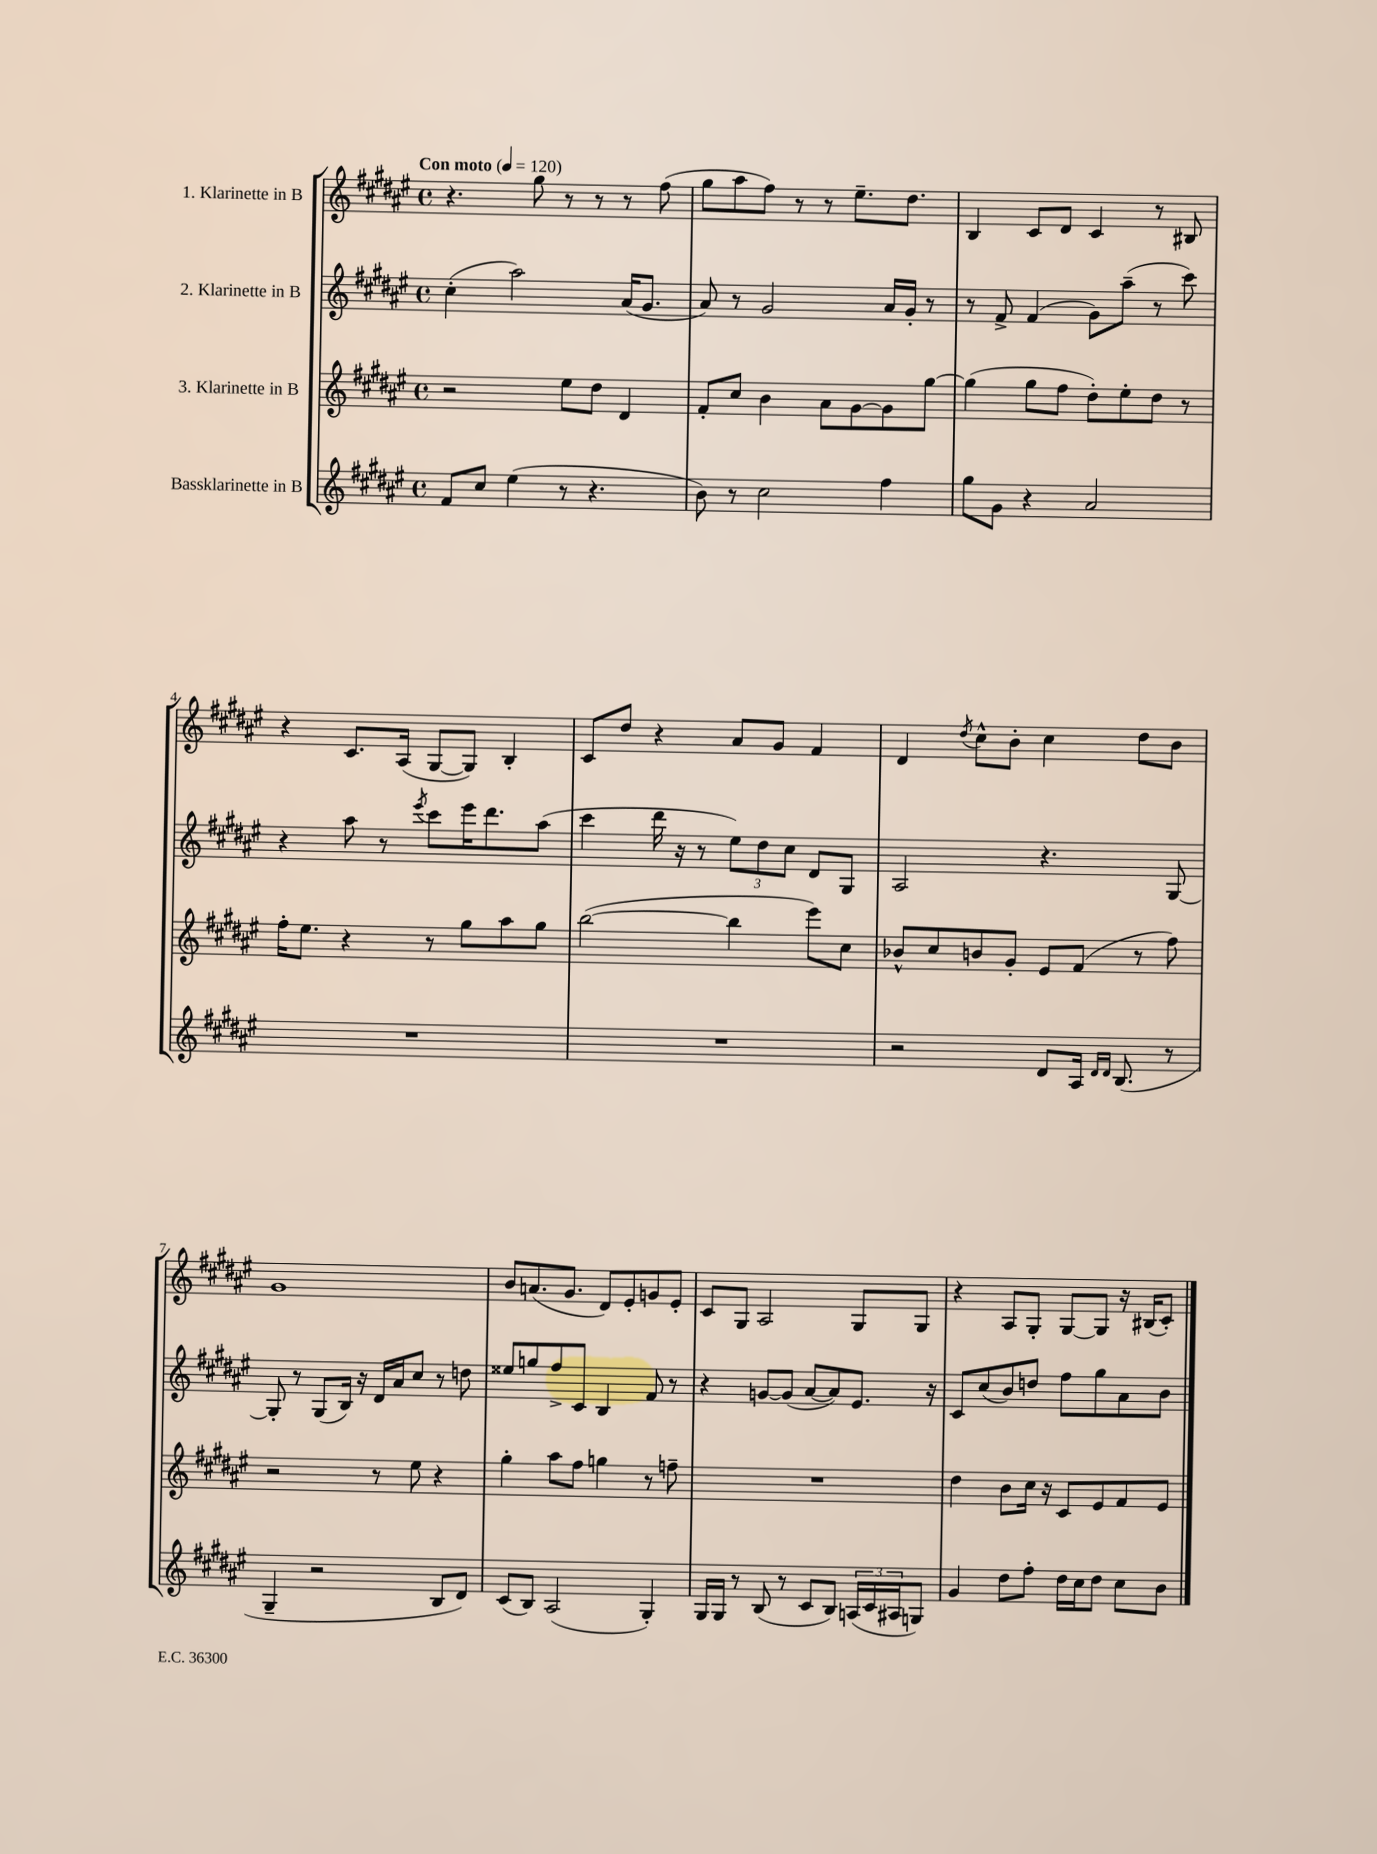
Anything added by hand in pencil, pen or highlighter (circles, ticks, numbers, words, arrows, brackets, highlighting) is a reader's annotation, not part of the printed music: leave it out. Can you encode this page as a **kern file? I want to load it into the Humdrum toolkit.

**kern	**kern	**kern	**kern
*part4	*part3	*part2	*part1
*staff4	*staff3	*staff2	*staff1
*I"Bassklarinette in B	*I"3. Klarinette in B	*I"2. Klarinette in B	*I"1. Klarinette in B
*clefG2	*clefG2	*clefG2	*clefG2
*k[f#c#g#d#a#e#]	*k[f#c#g#d#a#e#]	*k[f#c#g#d#a#e#]	*k[f#c#g#d#a#e#]
*M4/4	*M4/4	*M4/4	*M4/4
*met(c)	*met(c)	*met(c)	*met(c)
*MM120	*MM120	*MM120	*MM120
=1	=1	=1	=1
!	!	!	!LO:TX:a:B:t=Con moto
8f#/L	2r	(4cc#'\	4.r
8cc#/J	.	.	.
(4ee#\	.	2aa#\)	.
.	.	.	8gg#\
8r	8ee#\L	.	8r
4.r	8dd#\J	.	8r
.	4d#/	(16a#/KL	8r
.	.	8.g#/J	.
.	.	.	(8ff#\
=2	=2	=2	=2
8b\)	8f#'/L	8a#/)	8gg#\L
8r	8cc#/J	8r	8aa#\
2cc#\	4b\	2g#/	8ff#\J)
.	.	.	8r
.	8a#\L	.	8r
.	[8g#\	.	8.ee#~\L
4ff#\	8g#\]	16a#/LL	.
.	.	16g#'/JJ	8.dd#\J
.	[8gg#\J	8r	.
=3	=3	=3	=3
8gg#\L	(4gg#\]	8r	4B/
8g#\J	.	8f#^/	.
4r	8gg#\L	(4f#/	8c#/L
.	8ff#\J	.	8d#/J
2a#/	8dd#'\L)	8g#\L)	4c#/
.	8ee#'\	(8aa#~\J	.
.	8dd#\J	8r	8r
.	8r	8ccc#\)	8B#X/
!!LO:LB:g=z
=4	=4	=4	=4
1r	16ff#'\KL	4r	4r
.	8.ee#\J	.	.
.	4r	8aa#\	8.c#/L
.	.	8r	.
.	.	.	(16A#/Jk
.	.	8qeee#/	.
.	8r	8ccc#\L	[8G#/L
.	8gg#\L	16eee#\K	8G#/J])
.	.	8.ddd#\	.
.	8aa#\	.	4B'/
.	8gg#\J	(8aa#\J	.
=5	=5	=5	=5
1r	([2bb\	4ccc#\	8c#/L
.	.	.	8dd#/J
.	.	16ddd#\	4r
.	.	16r	.
.	.	8r	.
.	4bb\]	12ee#\L)	8a#/L
.	.	12dd#\	.
.	.	.	8g#/J
.	.	12cc#\J	.
.	8eee#\L)	8d#/L	4f#/
.	8cc#\J	8G#/J	.
=6	=6	=6	=6
2r	8b-X^^/L	2A#/	4d#/
.	8cc#/	.	.
.	.	.	8qdd#/
.	8bn/	.	8cc#^^\L
.	8g#'/J	.	8b'\J
8d#/L	8e#/L	4.r	4cc#\
16A#/Jk	(8f#/J	.	.
16qqd#/LL	.	.	.
16qqd#/JJ	.	.	.
(8.B/	.	.	.
.	8r	.	8dd#\L
8r	8ff#\)	[8G#/	8b\J
!!LO:LB:g=z
=7	=7	=7	=7
4G#~/	2r	8G#'/]	1g#
.	.	8r	.
2r	.	(8G#/L	.
.	.	16B/Jk)	.
.	.	16r	.
.	8r	16d#/LL	.
.	.	16a#/J	.
.	8ee#\	8cc#/J	.
8B/L	4r	8r	.
8d#/J)	.	8ddn\	.
=8	=8	=8	=8
(8c#/L	4gg#'\	8ee##X/L	8b/L
8B/J)	.	8ggn/	(8.an/
(2A#/	8aa#\L	8ff#^/	.
.	.	.	8.g#/J
.	8ff#\J	8c#/J	.
.	4ggn\	4B/	8d#/L)
.	.	.	8e#'/
4G#'/)	8r	8f#/	8gn/
.	8ffn~\	8r	8e#'/J
=9	=9	=9	=9
16G#/LL	1r	4r	8c#/L
16G#/JJ	.	.	.
8r	.	.	8G#/J
(8B/	.	[8gn/L	2A#/
8r	.	(8g/J]	.
8c#/L	.	[8a#/L	.
8B/J)	.	8a#/])	.
(24An/LL	.	8.e#/J	8G#/L
24c#/	.	.	.
24A#X/J	.	.	.
8Gn/J)	.	.	8G#/J
.	.	16r	.
=10	=10	=10	=10
4g#/	4dd#\	8c#/L	4r
.	.	(8cc#/	.
8dd#\L	8b\L	8b/)	8A#/L
8ff#'\J	16cc#\Jk	8ddn/J	8G#'/J
.	16r	.	.
16dd#\LL	8c#/L	8ff#\L	[8G#/L
16cc#\J	.	.	.
8dd#\J	8e#/	8gg#\	8G#/J]
8cc#\L	8f#/	8a#\	16r
.	.	.	(16B#X/KL
8b\J	8e#/J	8b\J	8c#'/J)
==	==	==	==
*-	*-	*-	*-
